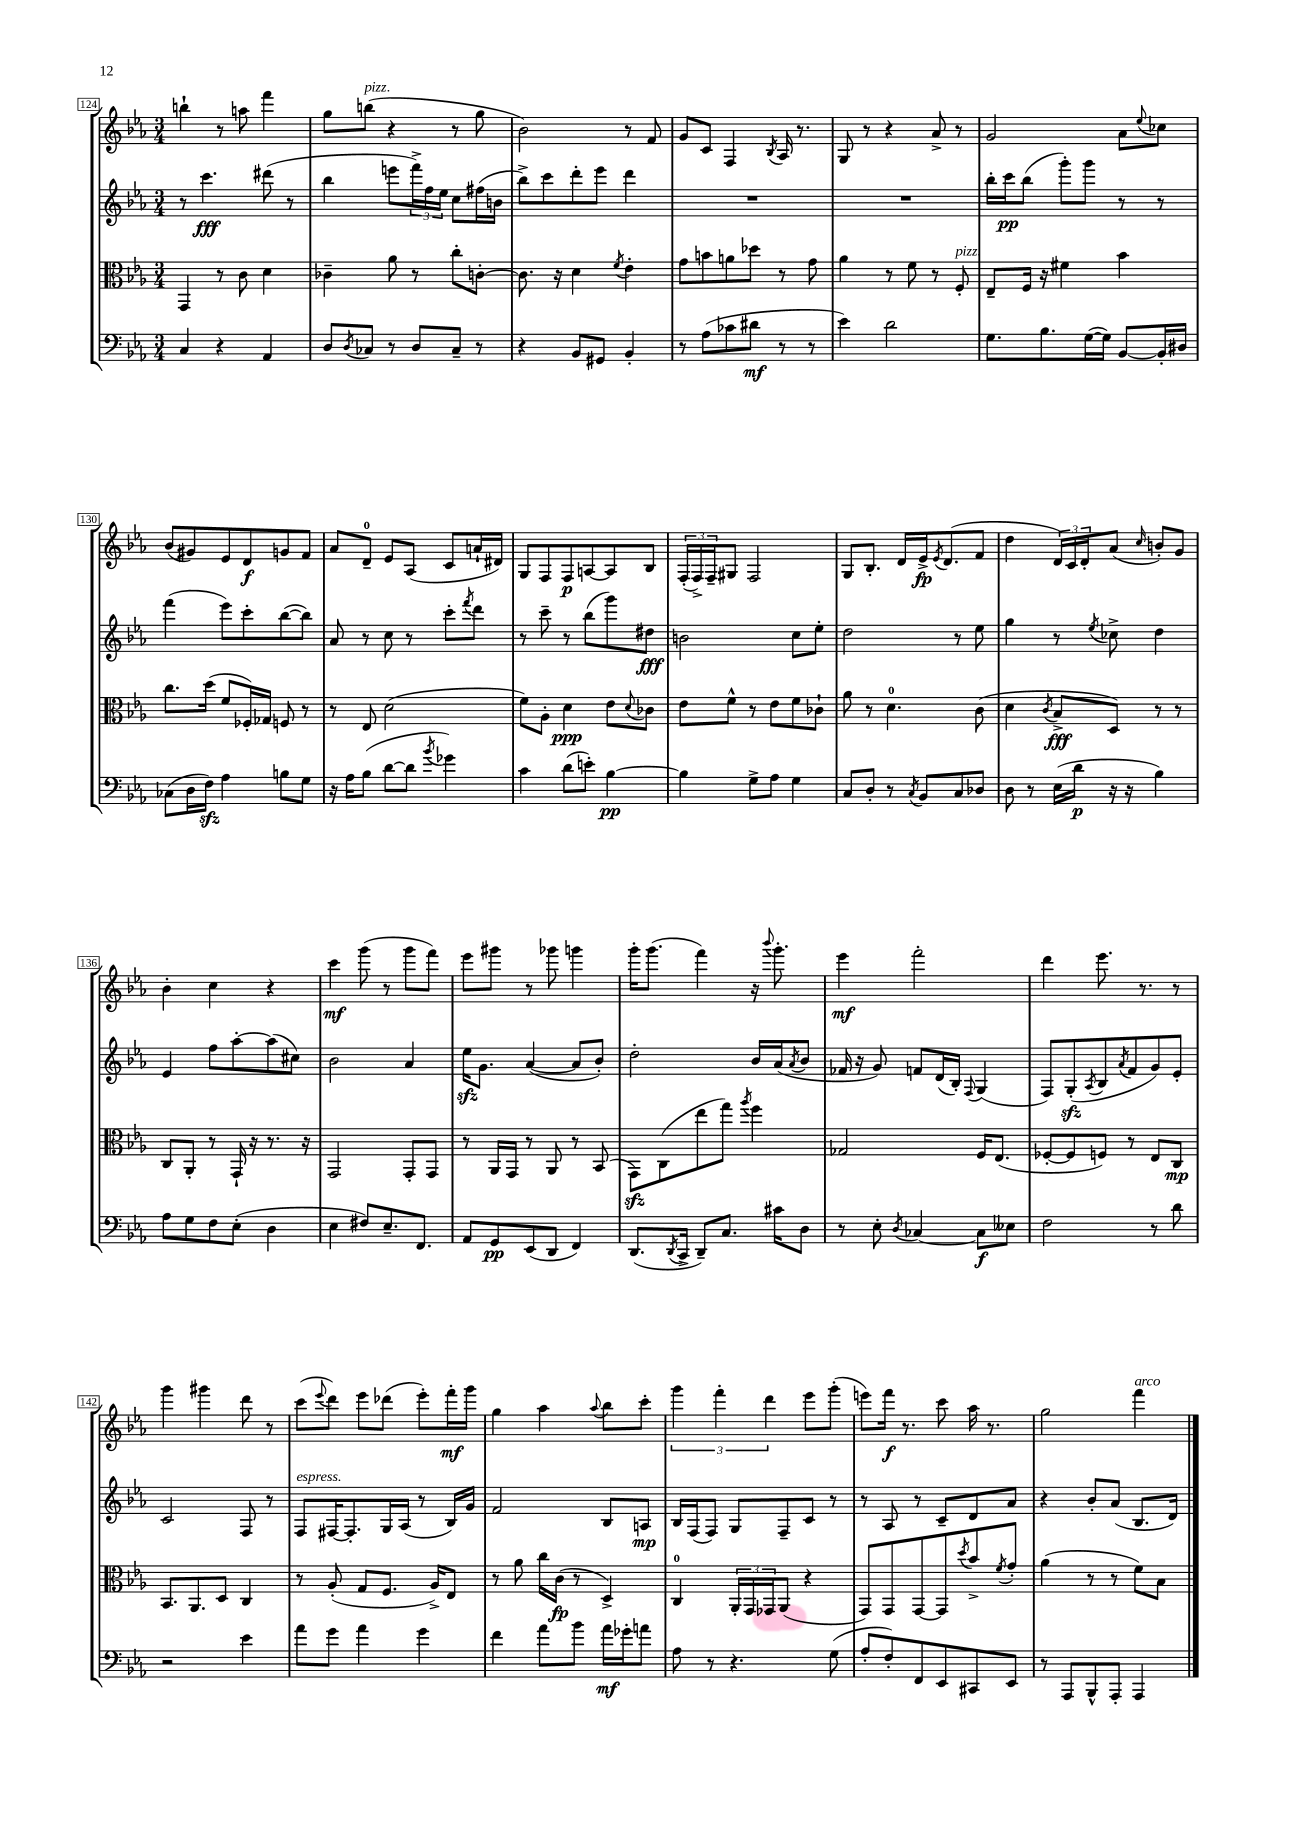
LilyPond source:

<<
\new StaffGroup <<
\new Staff = "s0" {
    \clef treble \key ees \major \numericTimeSignature \time 3/4
    b''4-! r8 a''8 f'''4 |
    g''8 b''8^\markup { \italic "pizz." }( r4 r8 g''8 |
    bes'2) r8 f'8 |
    g'8 c'8 f4 \acciaccatura { bes8 } aes16 r8. |
    g8 r8 r4 aes'8-> r8 |
    g'2 aes'8 \appoggiatura { ees''8 } ces''8 |
    bes'8( gis'8) ees'8 d'8\f g'8 f'8 |
    aes'8 d'8-0-- ees'8 aes8( c'8 a'16-! dis'16) |
    g8 f8 f8\p a8~ a8 bes8 |
    \tuplet 3/2 { f16-.( f16->) f16-- } gis8 f2 |
    g8 bes8.-. d'16 ees'16->\fp \acciaccatura { ees'8 } d'8.( f'8 |
    d''4 \tuplet 3/2 { d'16) c'16 d'16-. } aes'8( \grace { c''16 } b'8-.) g'8 |
    bes'4-. c''4 r4 |
    c'''4\mf g'''8( r8 g'''8 f'''8) |
    ees'''8 gis'''8 r8 ges'''8 g'''4 |
    g'''16-. g'''8.( f'''4) r16 \appoggiatura { bes'''8 } g'''8.-. |
    ees'''4\mf f'''2-. |
    d'''4 ees'''8. r8. r8 |
    g'''4 gis'''4 d'''8 r8 |
    c'''8( \appoggiatura { ees'''8 } d'''8) ees'''8 des'''8( ees'''8-.) f'''16-.\mf g'''16 |
    g''4 aes''4 \appoggiatura { aes''8 } bes''8 c'''8-. |
    \tuplet 3/2 { g'''4 f'''4-. d'''4 } ees'''8 g'''8-.( |
    e'''8) f'''16\f r8. c'''8 aes''16 r8. |
    g''2 f'''4^\markup { \italic "arco" } \bar "|." |
}
\new Staff = "s1" {
    \clef treble \key ees \major \numericTimeSignature \time 3/4
    r8 c'''4.\fff dis'''8( r8 |
    bes''4 e'''8 \tuplet 3/2 { f'''16->) f''16 ees''16 } c''8 fis''16( b'16 |
    bes''8->) c'''8 d'''8-. ees'''8 d'''4 |
    R2. |
    R2. |
    bes''16-. c'''16\pp bes''8( g'''8-.) g'''8 r8 r8 |
    f'''4( ees'''8) c'''8-. bes''8~( bes''8) |
    aes'8 r8 c''8 r8 c'''8-. \acciaccatura { f'''8 } d'''8 |
    r8 c'''8-- r8 bes''8( g'''8) dis''8\fff |
    b'2 c''8 ees''8-. |
    d''2 r8 ees''8 |
    g''4 r8 \acciaccatura { ees''8 } ces''8-> d''4 |
    ees'4 f''8 aes''8~-. aes''8( cis''8) |
    bes'2 aes'4 |
    ees''16\sfz g'8. aes'4~( aes'8 bes'8-.) |
    d''2-. bes'16 aes'16( \acciaccatura { aes'8 } bes'8 |
    fes'16 r16 g'8) f'8 d'16( bes16-.) \appoggiatura { f8 } g4( |
    f8) g8-.\sfz( \acciaccatura { aes8 } bes8 \acciaccatura { aes'8 } f'8 g'8) ees'8-. |
    c'2 f8 r8 |
    f8^\markup { \italic "espress." } fis16~ fis8.-. g16 aes16( r8 bes16) g'16 |
    f'2 bes8 a8\mp |
    bes16 f16( f8) g8 f8-- c'8 r8 |
    r8 aes8 r8 c'8-- d'8 aes'8 |
    r4 bes'8-. aes'8( bes8. d'16) \bar "|." |
}
\new Staff = "s2" {
    \clef alto \key ees \major \numericTimeSignature \time 3/4
    g,4 r8 c'8 d'4 |
    ces'4-- aes'8 r8 c''8-. c'8~-. |
    c'8. r16 d'4 \acciaccatura { f'8 } ees'4-. |
    g'8 b'8 a'8 des''8 r8 g'8 |
    aes'4 r8 f'8 r8 f8-.^\markup { \italic "pizz." } |
    ees8-- f16 r16 fis'4 bes'4 |
    c''8. d''16( f'8 fes16-.) ges16 f8 r8 |
    r8 ees8 d'2( |
    f'8) aes8-. d'4\ppp ees'8 \appoggiatura { d'8 } ces'8 |
    ees'8 f'8-^ r8 ees'8 f'8 ces'8-! |
    aes'8 r8 d'4.-0 c'8( |
    d'4 \acciaccatura { c'8 } bes8->\fff d8) r8 r8 |
    c8 aes,8-. r8 g,16-! r16 r8. r16 |
    g,2 g,8-. g,8 |
    r8 aes,16 g,16 r8 aes,8 r8 bes,8( |
    g,8\sfz) c8( ees''8 g''8) \acciaccatura { aes''8 } f''4 |
    ges2 f16 ees8.( |
    fes8~-. fes8 f8) r8 ees8 c8\mp |
    bes,8. aes,8. d8 c4 |
    r8 aes8-.( g8 f8. aes16->) ees8 |
    r8 aes'8 c''16 c'16\fp( r8 d4->) |
    c4-0 \tuplet 3/2 { aes,16-. g,16 ges,16 } aes,8( r4 |
    g,8) g,8 g,8~ g,8 \acciaccatura { d''8 } bes'8-> \acciaccatura { f'8 } g'8-. |
    aes'4( r8 r8 f'8) bes8 \bar "|." |
}
\new Staff = "s3" {
    \clef bass \key ees \major \numericTimeSignature \time 3/4
    c4 r4 aes,4 |
    d8 \acciaccatura { d8 } ces8 r8 d8 ces8-- r8 |
    r4 bes,8 gis,8 bes,4-. |
    r8 aes8( ces'8 dis'8\mf r8 r8 |
    ees'4) d'2 |
    g8. bes8. g16~( g16) bes,8~ bes,16-. dis16 |
    ces8( d16 f16\sfz) aes4 b8 g8 |
    r16 aes16 bes8( d'8~ d'8 \acciaccatura { bes'8 } ges'4) |
    c'4 d'8( e'8-.) bes4~\pp |
    bes4 g8-> aes8 g4 |
    c8 d8-. r8 \acciaccatura { c8 } bes,8 c8 des8 |
    d8 r8 ees16( d'16\p r16 r16 bes4) |
    aes8 g8 f8 ees8-.( d4 |
    ees4 fis8) ees8.-- f,8. |
    aes,8 g,8\pp ees,8( d,8 f,4) |
    d,8.( \acciaccatura { d,8 } c,16-> d,8--) c8. cis'16 d8 |
    r8 ees8-. \acciaccatura { d8 } ces4~ ces8\f eeses8 |
    f2 r8 d'8 |
    r2 ees'4 |
    aes'8 g'8 aes'4 g'4 |
    f'4 aes'8 bes'8 aes'16\mf ges'16-. a'8 |
    aes8 r8 r4. g8( |
    aes8-. f8-.) f,8 ees,8 cis,8 ees,8 |
    r8 aes,,8 bes,,8-^ aes,,8-. aes,,4 \bar "|." |
}
>>
>>
\layout { \context { \Score currentBarNumber = #124 \override BarNumber.stencil = #(make-stencil-boxer 0.1 0.3 ly:text-interface::print) } }
